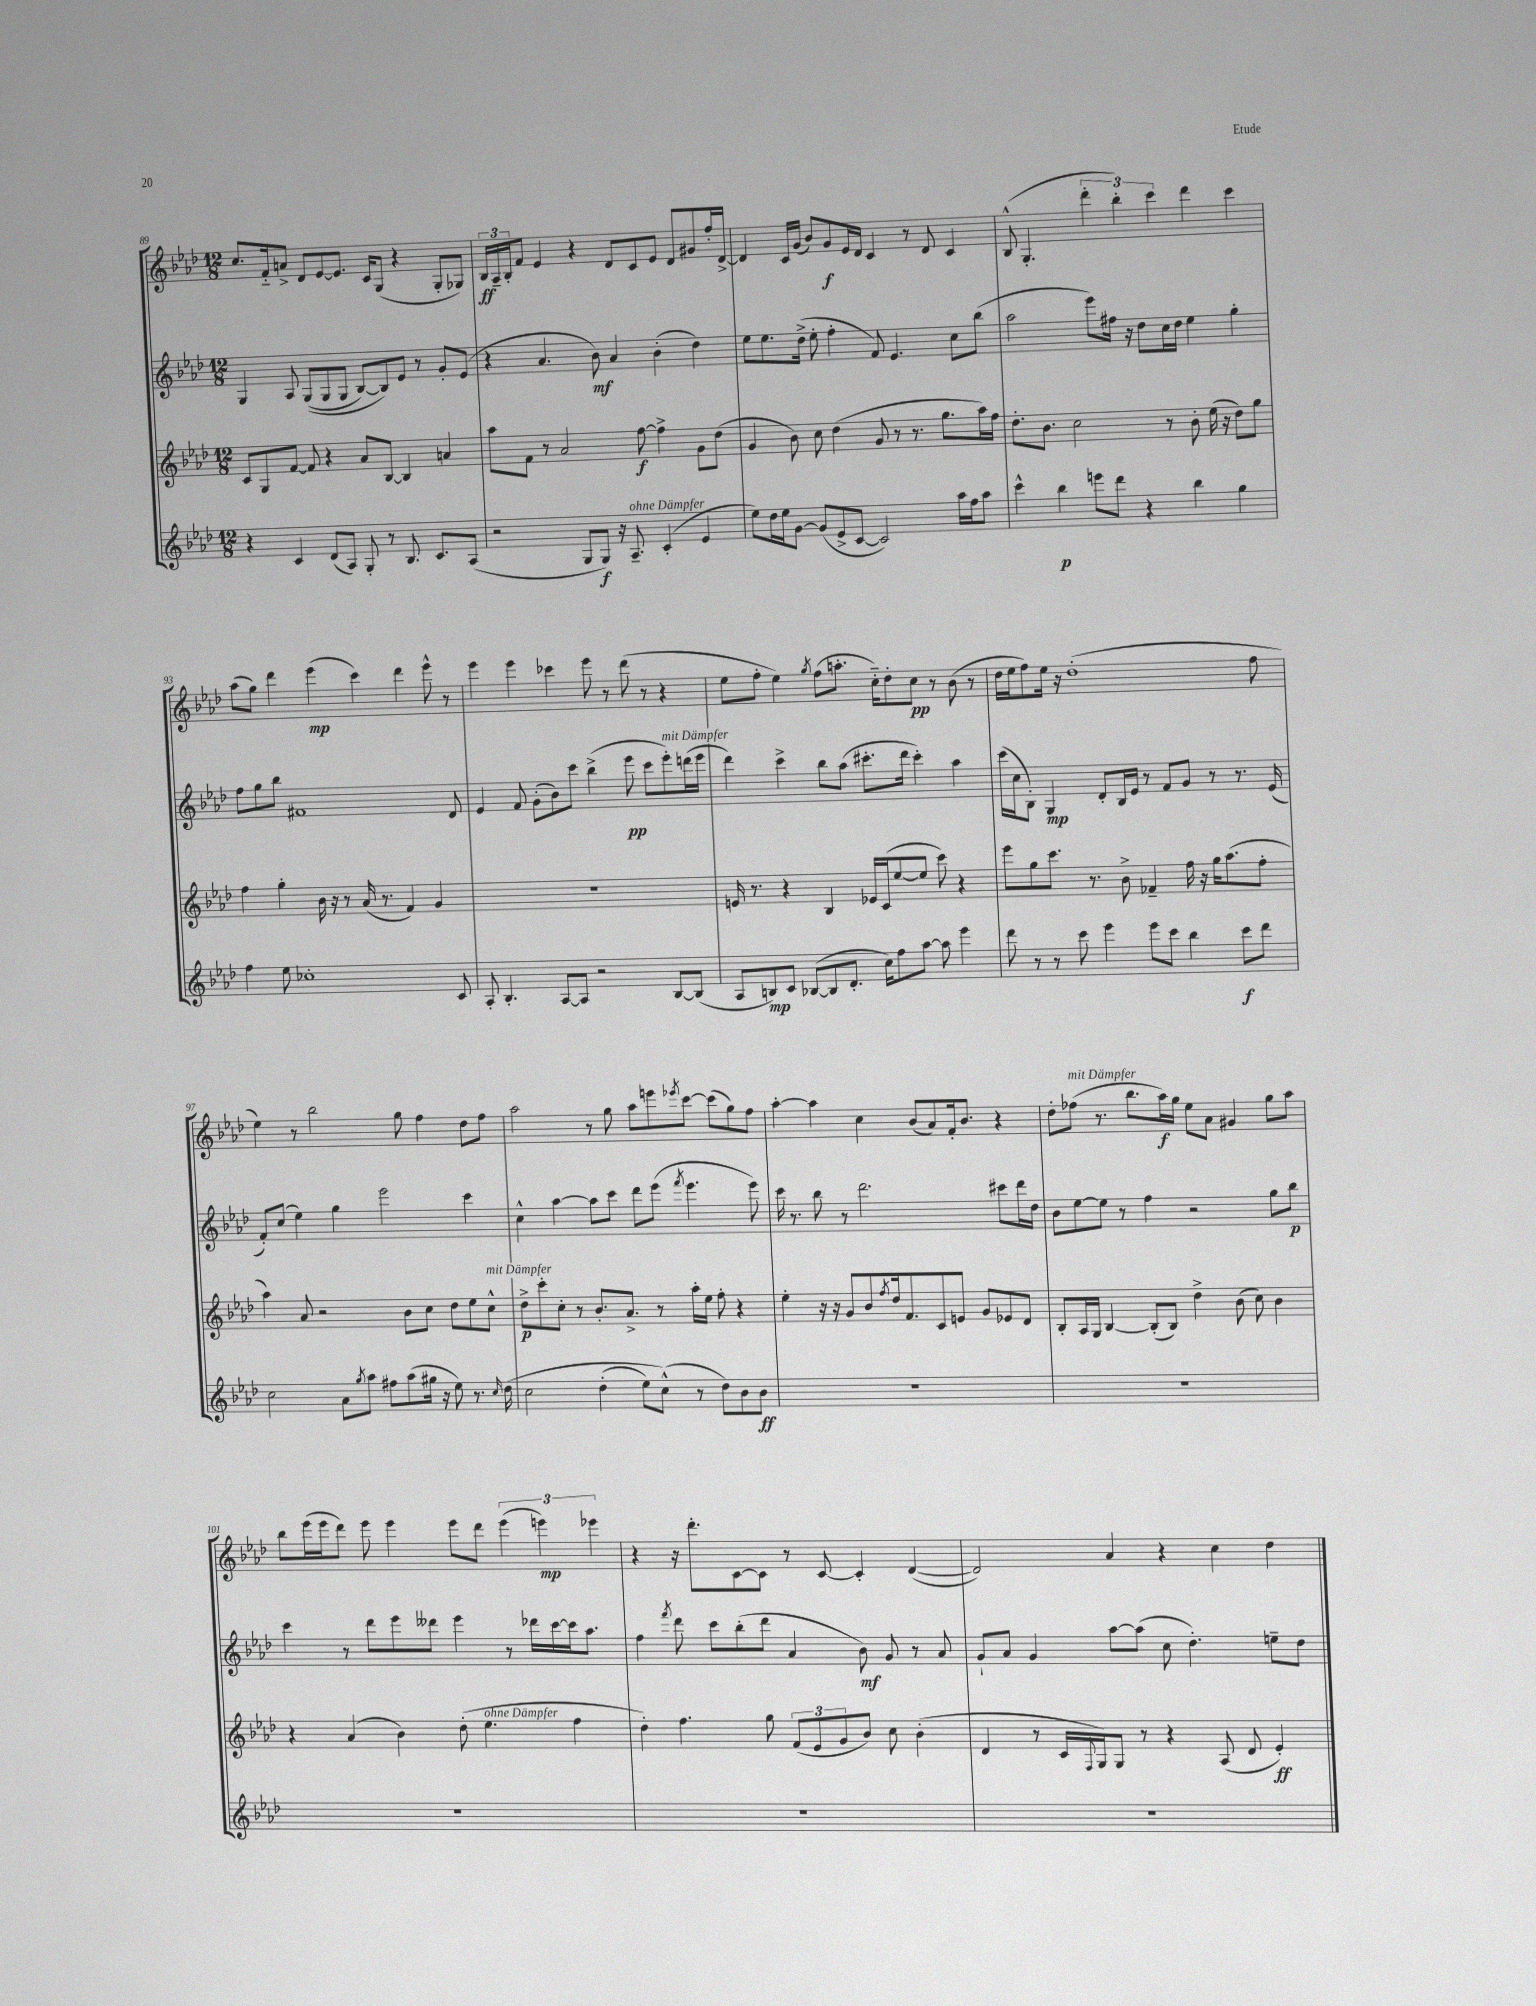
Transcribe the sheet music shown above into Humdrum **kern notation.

**kern	**kern	**kern	**kern
*staff4	*staff3	*staff2	*staff1
*clefG2	*clefG2	*clefG2	*clefG2
*k[b-e-a-d-]	*k[b-e-a-d-]	*k[b-e-a-d-]	*k[b-e-a-d-]
*M12/8	*M12/8	*M12/8	*M12/8
4r	8c/L	4G/	8.cc/L
.	8G/	.	.
.	.	.	16f'~/k
4c/	[8f/J	8A-/	8a^/J
.	8f/]	&((8G/L	8d-/L
(8d-/L	4r	8G/	[8e-/
8A-/J)	.	8G/J	8.e-/]J
8G'/	8a-/L	[8B-/L)	.
.	.	.	16c/LK
8r	[8B-/J	8B-/]&)	(8G/J
8.B-/	4B-/]	8e-/J	4r
.	.	8r	.
8.c/L	.	.	.
.	4a/	8g'/L	8G'/L
(8A-/J	.	(8e-/J	8G-/J)
=	=	=	=
2r	8aa-\L	4r	24B-/LL
.	.	.	24A-~/
.	.	.	24B-'/J
.	8f\J	.	8f/J
.	8r	4.a-/	4e-/
.	2a-/	.	.
8G/L	.	.	4r
8G/J)	.	8b-\)	.
16r	.	4a-/	8d-/L
8.A-~/	.	.	.
.	[8ff\	.	8c/
(4c'/	4ff^\]	(4b-'\	8e-/J
.	.	.	8d-/L
4e-/	8g\L	4dd-\)	8g#/
.	(8dd-\J	.	16ff'/L
.	.	.	[16d-^/JJ
=	=	=	=
8ee-\L)	4g/	8ee-\L	4d-/]
16dd-\L	.	8.ee-\	.
16ee-\J	.	.	.
[8g\J	8b-\)	.	16c/LL
.	.	(16dd-^\Jk	(16g/JJ
(8g/]L	8cc\	8ee-'\	8b-/L)
8e-^/	(4dd-\	4ff'\	8g/
[8c/J	.	.	16e-/L
.	.	.	16d-/JJ
2c/])	8g/	8f/)	4c/
.	8r	4.e-/	.
.	8.r	.	8r
.	.	.	8d-/
.	8.gg\L	.	.
16aa-\LL	.	8cc\L	4c/
16ff\J	.	.	.
8aa-\J	16aa-\L)	(8bb-\J	.
.	16ff\JJ	.	.
=	=	=	=
4ccc^^\	8.dd-'\L	2aa-\	(8B-^^/
.	.	.	4.G'/
.	8.b-\J	.	.
4bb-\	.	.	.
.	2cc\	.	.
8eee\L	.	8eee-\L)	6ddd-'\
8ddd-\J	.	16ff#\Jk	.
.	.	.	6bb-'\)
.	.	16r	.
4r	.	8dd-\L	.
.	.	.	6ccc\
.	8r	16cc\L	.
.	.	16dd-\JJ	.
4bb-\	8b-'\	4ee-\	4ddd-\
.	(16ee-\	.	.
.	16r	.	.
4gg\	8dd-\L)	4gg'\	4ccc\
.	8gg\J	.	.
=	=	=	=
4ff\	4ff\	8ff\L	(8aa-\L
.	.	8gg\	8gg\J)
8ee-\	4gg'\	8bb-\J	4ddd-\
1cc-'	.	1f#	.
.	16b-\	.	(4eee-\
.	16r	.	.
.	8r	.	.
.	(16a-/	.	4ccc\)
.	8.r	.	.
.	4f/)	.	4ddd-\
.	4g/	.	8eee-^^\
8c/	.	8d-/	8r
=	=	=	=
8A-'/	1.r	4e-/	4eee-\
4.B-'/	.	.	.
.	.	8f/	4eee-\
.	.	(8g'\L	.
[8A-/L	.	8b-\)	4ccc-\
8A-/]J	.	8ccc\J	.
2r	.	(4bb-^\	8eee-\
.	.	.	8r
.	.	8eee-\	(8ddd-\
.	.	8ccc\L	8r
[8B-/L	.	8eee-'\)	4r
(8B-/]J	.	(16ddd\L	.
.	.	16eee-\JJ	.
=	=	=	=
8A-/L	16e/	4ddd-\)	8ee-\L
.	8.r	.	.
8B/)	.	.	8ff'\J
8c/J	4r	4ccc^\	4ee-\)
([8B-/L	.	.	.
.	.	.	8qgg/
8B-/]	4B-/	8bb-\L	(8ff\L
8.d-'/J	.	(8aa-\J	8.aa'\J
.	16e-/LL	8.ccc#'\L	.
16cc\LK)	(16c/J	.	16cc'~\LK)
8ff\	[8ee-/	.	8dd-'\
.	.	16ddd-\Jk	.
[8aa-\J	8ee-/]J	4ccc#'\)	8cc\J
8aa-\]	8ccc\)	.	8r
4eee-\	4r	4aa-\	(8b-\
.	.	.	8r
=	=	=	=
8ddd-\	8eee-\L	(16ccc\LL	16dd-\LL
.	.	16cc\J	16ee-\J
8r	8gg\	8B-'\J)	8ff\)
8r	8.ccc\J	4G/	16ee-\Jk
.	.	.	16r
8ccc\	.	.	(1dd-'
.	8.r	.	.
4eee-\	.	8d-'/L	.
.	8b-^\	16B-/L	.
.	.	16e-/JJ	.
8eee-\L	4f-~/	8r	.
8ccc\J	.	8f/L	.
4bb-\	16ff\	8g/J	.
.	16r	.	.
.	16gg\LK	8r	.
.	(8.aa-\	.	.
8ccc\L	.	8.r	.
8ddd-\J	8ff'\J	.	8ff\
.	.	(16e-/	.
=	=	=	=
2cc\	4aa-\)	8f'/L)	4ee-\)
.	.	(8cc/J	.
.	8a-/	4ee-\)	8r
.	2r	.	2bb-\
8a-\L	.	4gg\	.
8qgg/	.	.	.
8aa-\J	.	.	.
8ff#\L	.	2eee-\	.
(8aa-\	8b-\L	.	8gg\
16gg#\Jk	8cc\J	.	4ff\
16r	.	.	.
8ee-\)	8dd-\L	.	.
8.r	8ee-\	4ccc\	8dd-\L
.	8cc^^\J	.	8ff\J
16qqcc/	.	.	.
&(16dd-\	.	.	.
=	=	=	=
2cc\	8dd-^\L	4cc^^\	2aa-\
.	8ccc'\	.	.
.	8cc'\J	[4aa-\	.
.	8r	.	.
(4dd-'\	8.b-'/L	8aa-\]L	8r
.	.	8ccc\J	8gg\
.	8.a-^/J	.	.
8ee-\L)	.	8ddd-\L	8aa-\L
(8cc^^\J&)	8r	(8eee-\J	8eee\
.	.	8qfff/	8qeee-/
8r	16aa-'\LL	4.eee-\	[8ccc\J
.	16ee-\JJ	.	.
8dd-\L)	8ff'\	.	(8ccc\]L
8b-\	4r	.	8gg\)
8b-\J	.	8eee-\)	8ff\J
=	=	=	=
1.r	4ee-'\	16ccc\	[4aa-'\
.	.	8.r	.
.	16r	8bb-\	4aa-\]
.	16r	.	.
.	8g/L	8r	.
.	8b-/	2.ddd-\	4cc\
.	8qff/	.	.
.	16dd-/k	.	.
.	8.f/	.	.
.	.	.	(8b-/L
.	8c/	.	8a-/)
.	8e/J	.	16f'/k
.	.	.	8.b-/J
.	8g/L	.	.
.	8e-/	8ccc#\L	4r
.	8d-/J	16ddd-\L	.
.	.	16dd-\JJ	.
=	=	=	=
1.r	8B-'/L	8b-\L	8dd-'\L
.	16A-/L	[8ee-\	(8ff-\J
.	16G/JJ	.	.
.	[4B-/	8ee-\]J	8.r
.	.	8r	.
.	.	.	8.bb-\L
.	(8B-'/]L	4ff\	.
.	8B-/J)	.	16aa-\L)
.	.	.	16gg\JJ
.	4dd-^\	2r	8ee-\L
.	.	.	8a-\J
.	(8b-\	.	4g#/
.	8cc\)	.	.
.	4b-\	8gg\L	8gg\L
.	.	8bb-\J	8aa-\J
=	=	=	=
1.r	4r	4ccc\	8bb-\L
.	.	.	(16eee-\L
.	.	.	16eee-\J
.	(4a-/	8r	8ddd-\J)
.	.	8ddd-\L	8eee-\
.	4b-\)	8eee-\	4eee-\
.	.	8ddd--\J	.
.	(8dd-'\	4eee-\	8eee-\L
.	4.ee-\	.	8ddd-\J
.	.	8r	(6eee-\
.	.	16ddd-\LL	.
.	.	.	6eee\)
.	.	[16ccc\	.
.	4ff\	16ccc\]J	.
.	.	8.aa-\J	.
.	.	.	6eee-\
=	=	=	=
1.r	4dd-'\)	4ff\	4r
.	.	8qfff/	.
.	4.ff\	8ddd-\	16r
.	.	.	8.ddd-'\L
.	.	8ccc\L	.
.	.	(8bb-'\	[8c\
.	8gg\	8ddd-\J	8c\]J
.	(12f/L	4a-/	8r
.	12e-/	.	.
.	.	.	[8c/
.	12g/	.	.
.	8b-/J)	8b-\)	4c'/]
.	8cc\	8g/	.
.	(4b-'\	8r	([4d-/
.	.	8a-/	.
=	=	=	=
1.r	4d-/	8g`/L	2d-/])
.	.	8a-/J	.
.	8r	4g/	.
.	16c/LL	.	.
.	8qqF/	.	.
.	16G/J)	.	.
.	8G/J	[8aa-\L	4a-/
.	8r	(8aa-\]J	.
.	4r	8cc\	4r
.	.	4.dd-'\)	.
.	(8A-/	.	4cc\
.	8d-/	.	.
.	4e-'/)	8ee~\L	4dd-\
.	.	8dd-\J	.
==	==	==	==
*-	*-	*-	*-
